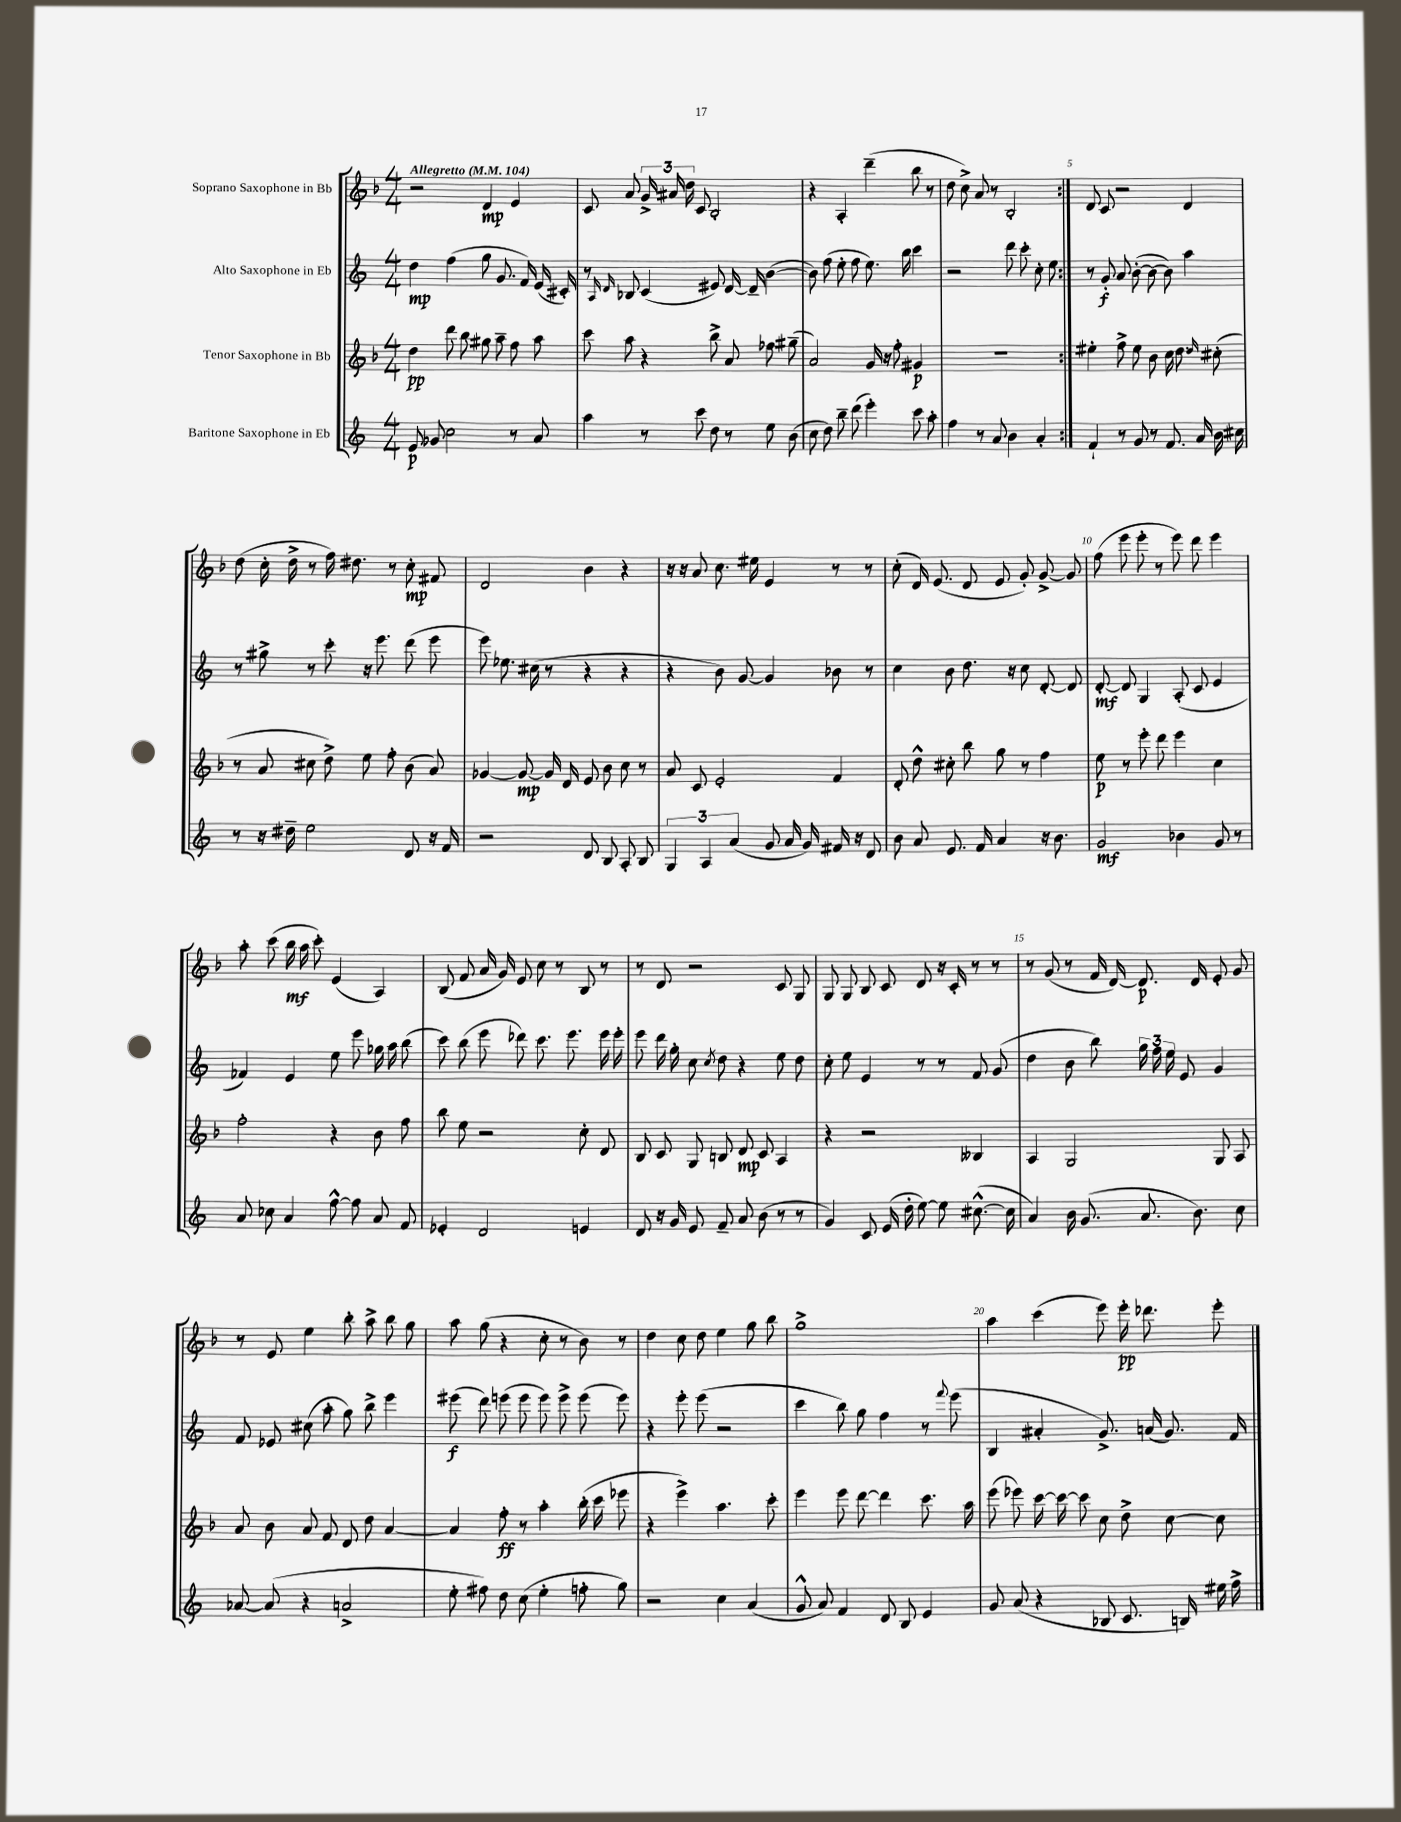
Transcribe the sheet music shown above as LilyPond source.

<<
\new StaffGroup <<
\new Staff = "s0" \with { instrumentName = "Soprano Saxophone in Bb" } {
    \clef treble \key f \major \numericTimeSignature \time 4/4 \tempo "Allegretto" 4 = 104
    \autoBeamOff \repeat volta 2 { r2 d'4\mp e'4 |
    c'8 a'8 \tuplet 3/2 { g'16-> ais'16 d''16 } c'8 bes2-. |
    r4 a4-. d'''4--( bes''8 r8 |
    d''8 c''8->) a'8 r8 bes2-. | }
    d'8 c'8 r2 d'4 |
    d''8( c''16-. d''16-> r8 f''16) dis''8. r8 c''8-.\mp fis'8 |
    d'2 bes'4 r4 |
    r16 r16 a'8 c''8. eis''16 e'4 r8 r8 |
    c''8-.( d'16) e'8.( d'8 e'8 g'8-.) g'8~-> g'8 |
    f''8( e'''8 e'''8-. r8 e'''8) d'''8 e'''4 |
    a''8-. c'''8( bes''16\mf a''16 c'''8-.) e'4( a4) |
    bes8( f'8 a'16 g'16) e'8 c''8 r8 bes8 r8 |
    r8 d'8 r2 c'8 g8 |
    g8 g8 bes8 c'8 d'8 r16 c'16-. r8 r8 |
    r8 g'8( r8 f'16 d'16~) d'8.\p d'16 e'8-. g'8 |
    r8 e'8 e''4 bes''8-. a''8-> bes''8 g''8 |
    a''8 g''8( r4 c''8-. r8 bes'8) r8 |
    d''4 c''8 d''8 e''4 g''8 bes''8 |
    g''1-> |
    a''4 c'''4( e'''8) e'''16-.\pp des'''8. e'''8-. \bar "|." |
}
\new Staff = "s1" \with { instrumentName = "Alto Saxophone in Eb" } {
    \clef treble \key c \major \numericTimeSignature \time 4/4
    \autoBeamOff \repeat volta 2 { d''4\mp f''4( g''8 g'8. f'16) e'16( cis'16-.) |
    r8 \grace { a16 d'16 } bes8 c'4( eis'8) d'16~ d'16-- b'4~( |
    b'8) f''8( e''8-. f''8 e''8.) b''16 c'''4 |
    r2 d'''8 c'''8-. c''8-. e''8 | }
    r8 g'8-.\f a'8 b'8~-.( b'8~ b'8) a''4 |
    r8 gis''8-> r8 c'''8-. r16 e'''8. d'''8( e'''8 |
    e'''8) ees''8. cis''16( r8 r4 r4 |
    r4 b'8) g'8~ g'4 bes'8 r8 |
    c''4 b'8 d''8. r16 c''8 d'8~-. d'8 |
    d'8~-.\mf d'8 g4 a8-.( c'8 e'4 |
    fes'4) e'4 e''8 e'''8 ges''16 a''16 b''8( |
    c'''8) b''8( e'''8 des'''8) c'''8. e'''8. e'''16 e'''16-. |
    e'''8 d'''16 g''16-. c''8 \acciaccatura { c''8 } d''8 r4 e''8 d''8 |
    c''8-. e''8 e'4 r8 r8 f'8 g'8( |
    d''4 b'8 b''8) \tuplet 3/2 { g''16 f''16 e''16 } e'8 g'4 |
    f'8 ees'8 cis''8( a''8-. g''8) b''8-> e'''4 |
    eis'''8\f( d'''8) e'''8( e'''8 e'''8) e'''8-> e'''8( e'''8) |
    r4 e'''8-. e'''8( r2 |
    c'''4 b''8) g''8 f''4 r8 \appoggiatura { f'''8 } e'''8( |
    b4 ais'4-. g'8.->) a'16( g'8.) f'16 \bar "|." |
}
\new Staff = "s2" \with { instrumentName = "Tenor Saxophone in Bb" } {
    \clef treble \key f \major \numericTimeSignature \time 4/4
    \autoBeamOff \repeat volta 2 { d''4\pp d'''8 bes''8 gis''8 a''8-- f''8 a''8 |
    c'''8 a''8 r4 bes''8-> a'8 fes''8 gis''8--( |
    a'2) g'16 r16 f''8-. gis'4\p |
    R1 | }
    eis''4-. f''8-> eis''8 bes'8 c''16 d''8. \grace { d''16 } cis''8-.( |
    r8 a'8 cis''8 d''8->) e''8 f''8-. bes'8( a'8) |
    ges'4~ ges'8~\mp ges'16 d'16 e'8 bes'8 c''8 r8 |
    a'8 c'8 e'2-. f'4 |
    d'8-. d''8-^ cis''8-. bes''8 g''8 r8 f''4 |
    e''8\p r8 e'''8-. d'''8 e'''4 c''4 |
    f''2-. r4 bes'8 f''8 |
    bes''8 e''8 r2 c''8-. d'8 |
    bes8 c'8 g8 b8 d'8\mp c'8 a4 |
    r4 r2 beses4 |
    a4 g2 g8 a8 |
    a'8 bes'8 a'8 f'8 d'8 d''8 a'4~ |
    a'4 f''8-.\ff r8 a''4-. bes''16-.( c'''16 ees'''8 |
    r4 e'''4->) a''4. c'''8-. |
    e'''4 e'''8 d'''8~ d'''4 c'''8. a''16 |
    e'''8( ees'''8) c'''16~ c'''16~ c'''8 c''8 d''8-> c''8~ c''8 \bar "|." |
}
\new Staff = "s3" \with { instrumentName = "Baritone Saxophone in Eb" } {
    \clef treble \key c \major \numericTimeSignature \time 4/4
    \autoBeamOff \repeat volta 2 { e'8\p ges'8 c''2 r8 a'8 |
    a''4 r8 c'''8 d''8 r8 e''8 b'8( |
    c''8 d''8) b''8-- d'''8( e'''4-.) c'''8 a''8-. |
    f''4 r8 a'8 b'4 a'4-. | }
    f'4-! r8 g'8 r8 f'8. a'16 b'16 cis''16 |
    r8 r16 dis''16-- e''2 d'8 r16 f'16 |
    r2 d'8 b8 a8-. b8 |
    \tuplet 3/2 { g4 a4 a'4( } g'8 a'16 g'16) fis'16 r16 d'8 |
    b'8 a'8 e'8. f'16 a'4 r16 b'8. |
    g'2\mf bes'4 g'8 r8 |
    a'8 ces''8 a'4 f''8~-^ f''8 a'8 f'8 |
    ees'4-. d'2 e'4 |
    d'8 r16 g'16 e'8 f'8-- a'8 b'8( r8 r8 |
    g'4) c'8 e'16( d''16-. e''8~) e''8 cis''8.~-^( cis''16 |
    a'4) b'16 g'8.( a'8. b'8.) c''8 |
    aes'8~ aes'8( r4 a'2-> |
    e''8-. fis''8) d''8 c''8( e''4-. f''8-. g''8) |
    r2 c''4 a'4( |
    g'8-^ a'8) f'4 d'8 b8 e'4 |
    g'8 a'8( r4 bes8 c'8. b16) eis''16 f''16-> \bar "|." |
}
>>
>>
\layout { \context { \Score \override BarNumber.break-visibility = ##(#f #t #t) barNumberVisibility = #(every-nth-bar-number-visible 5) } }
